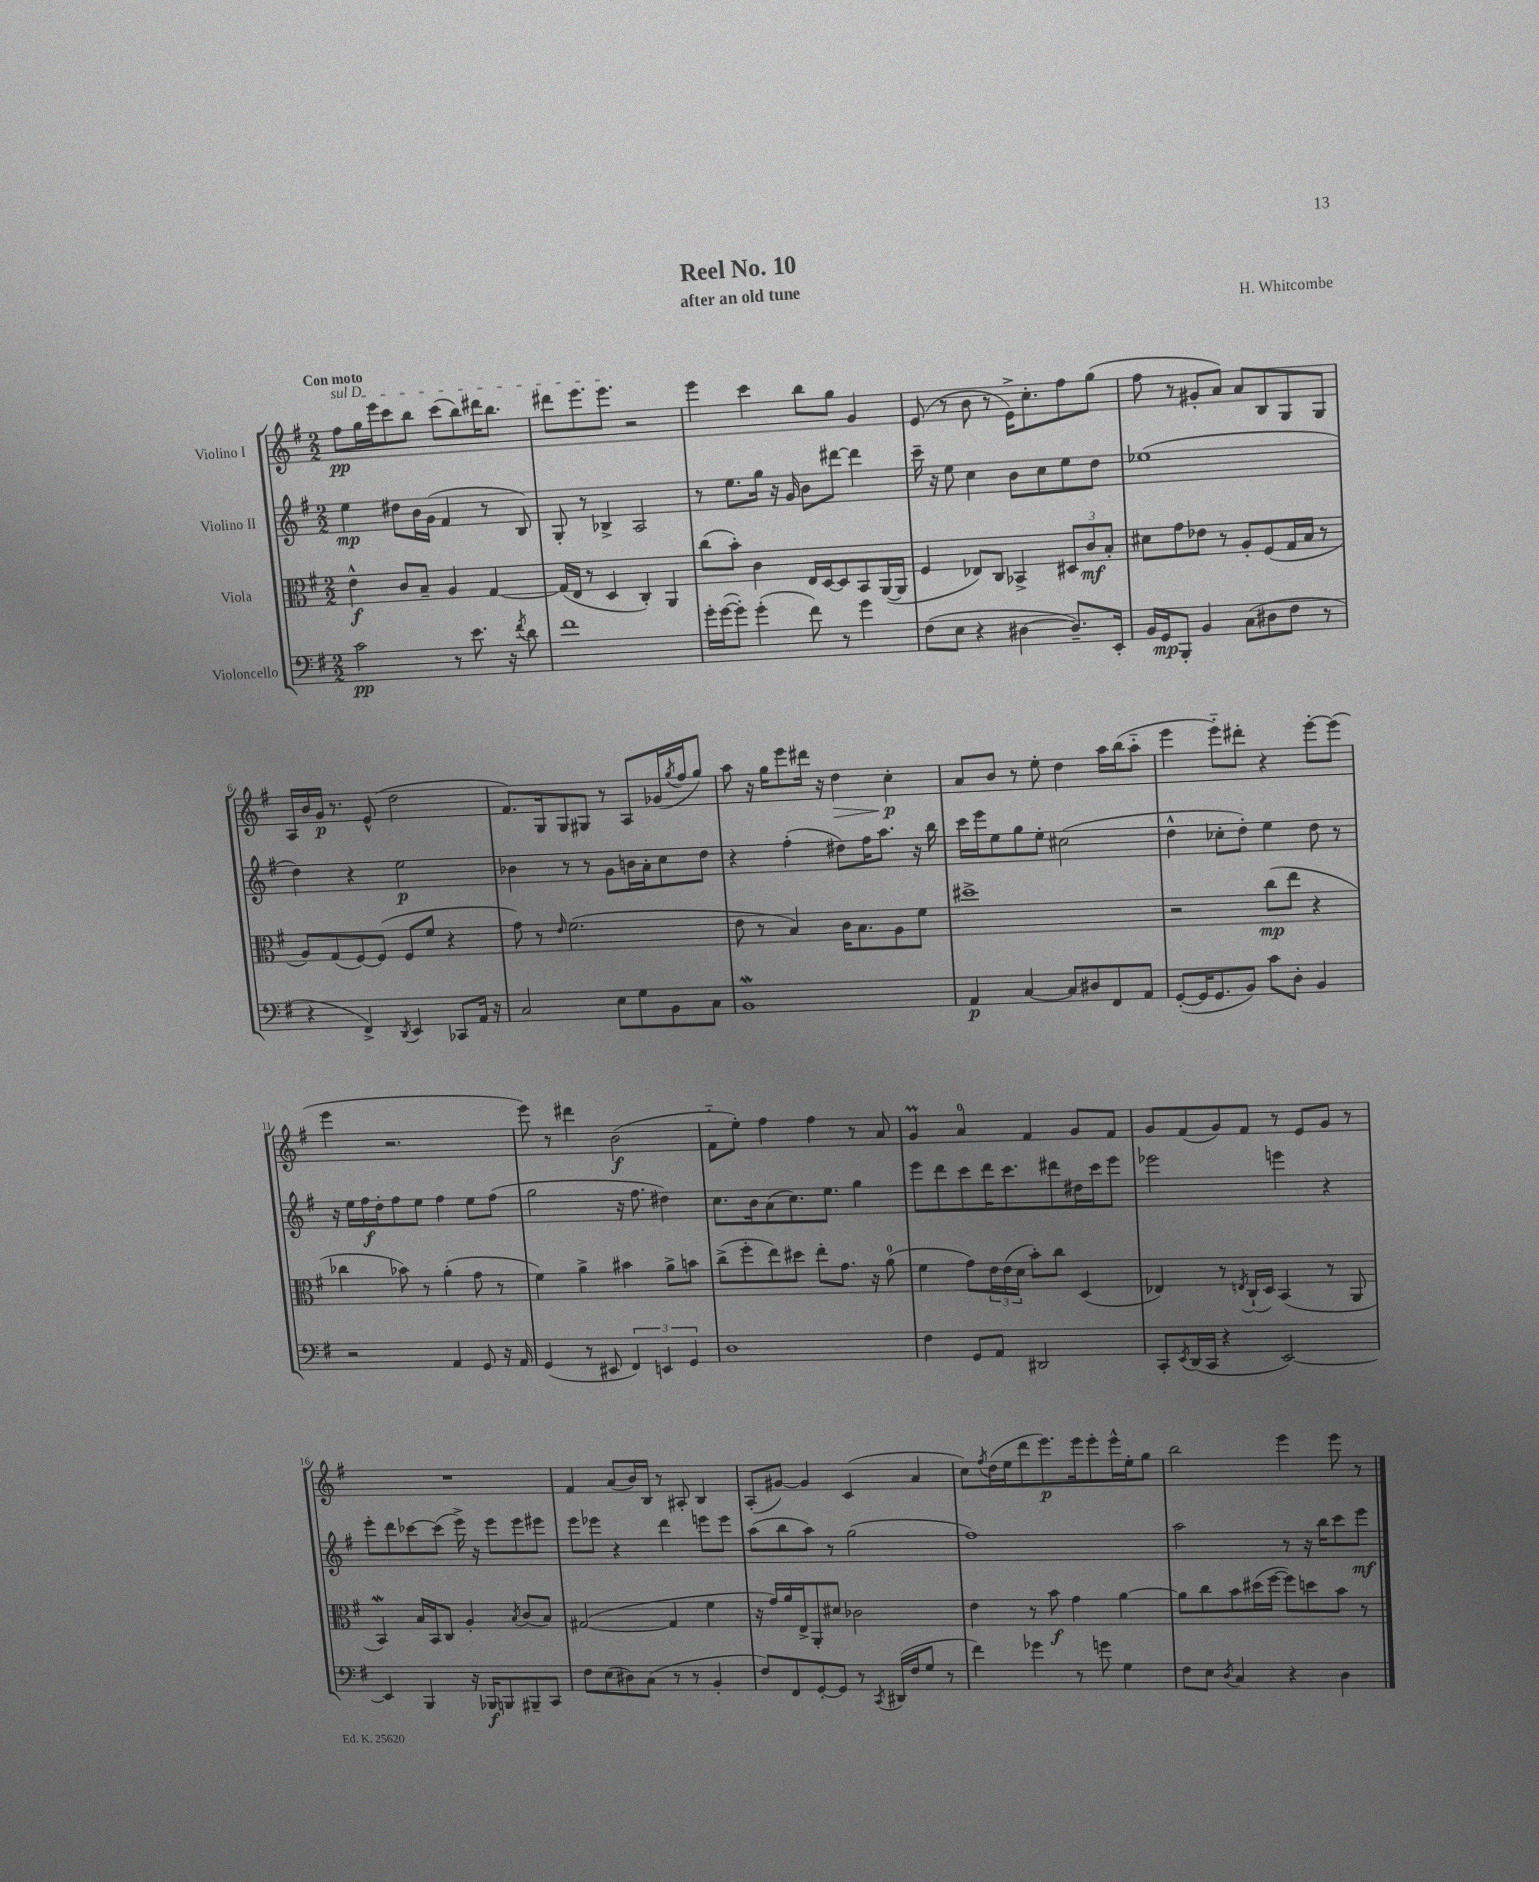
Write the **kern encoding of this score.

**kern	**dynam	**kern	**dynam	**kern	**dynam	**kern	**dynam
*part4	*part4	*part3	*part3	*part2	*part2	*part1	*part1
*staff4	*staff4	*staff3	*staff3	*staff2	*staff2	*staff1	*staff1
*I"Violoncello	*	*I"Viola	*	*I"Violino II	*	*I"Violino I	*
*clefF4	*	*clefC3	*	*clefG2	*	*clefG2	*
*k[f#]	*	*k[f#]	*	*k[f#]	*	*k[f#]	*
*M2/2	*	*M2/2	*	*M2/2	*	*M2/2	*
=1	=1	=1	=1	=1	=1	=1	=1
!	!	!	!	!	!	!LO:TX:a:B:t=Con moto	!
!	!	!	!	!	!	!LO:TX:a:i:t=sul D	!
2c\	pp	4e^^\	f	4ee\	mp	8ff#\L	pp
.	.	.	.	.	.	16gg\L	.
.	.	.	.	.	.	16eee\J	.
.	.	8c/L	.	8dd#X\L	.	8ccc\	.
.	.	8B~/J	.	16b\L	.	8bb\J	.
.	.	.	.	(16g\JJ	.	.	.
8r	.	4A/	.	4f#/	.	(8ccc\L	.
8.e\	.	.	.	.	.	8bb\)	.
.	.	[4G/	.	8r	.	16ddd#X\K	.
16r	.	.	.	.	.	8.bb\J	.
8qf#/	.	.	.	.	.	.	.
8d\	.	.	.	8B/)	.	.	.
=2	=2	=2	=2	=2	=2	=2	=2
1f#	.	(16G/LL]	.	8G'/	.	8ddd#X\L	.
.	.	16E/JJ	.	.	.	.	.
.	.	8r	.	8r	.	8.eee\	.
.	.	4D/	.	4B-X^/	.	.	.
.	.	.	.	.	.	8.eee\J	.
.	.	4C'/)	.	2A/	.	2r	.
.	.	4AA/	.	.	.	.	.
=3	=3	=3	=3	=3	=3	=3	=3
16g'\LL	.	(8cc\L	.	8r	.	4eee\	.
([16g\J	.	.	.	.	.	.	.
8g'\J])	.	8b'\J)	.	8.ee\L	.	.	.
(4g'\	.	4c\	.	.	.	4ccc\	.
.	.	.	.	16gg\Jk	.	.	.
.	.	.	.	16r	.	.	.
.	.	.	.	16g/	.	.	.
8f#\)	.	16E/LL	.	8b\L	.	8bb\L	.
.	.	[16D/J	.	.	.	.	.
8r	.	8D/]	.	[8ddd#X\J	.	8gg\J	.
4g\	.	8BB/	.	4ddd#\]	.	4g/	.
.	.	([16AA/L	.	.	.	.	.
.	.	16AA/JJ]	.	.	.	.	.
=4	=4	=4	=4	=4	=4	=4	=4
(8F#\L	.	4F#/	.	16ccc~\	.	(8e/	.
.	.	.	.	16r	.	.	.
8E\J	.	.	.	8ee\	.	8r	.
4r	.	8E-X/L)	.	4cc\	.	8b\	.
.	.	8C/J	.	.	.	8r	.
[4D#X\	.	4BB-X^/	.	8b\L	.	16e^\KL)	.
.	.	.	.	.	.	8.cc'\	.
.	.	.	.	8cc\	.	.	.
8.D#~/L])	.	12D#X/L	.	8ee\	.	8ff#\	.
.	.	12c/	mf	.	.	.	.
.	.	.	.	8dd\J	.	(8gg\J	.
.	.	12B'/J	.	.	.	.	.
16EE'/Jk	.	.	.	.	.	.	.
=5	=5	=5	=5	=5	=5	=5	=5
16BB/LL	.	8d#X\L	.	(1ee-X	.	8ff#\	.
16GG/J	mp	.	.	.	.	.	.
8BBB'/J	.	8g\	.	.	.	8r	.
4BB/	.	8e-X\J	.	.	.	8g#X'/L	.
.	.	8r	.	.	.	8a/J)	.
(8C\L	.	8A'/L	.	.	.	8a/L	.
8D#X\	.	(8F#/	.	.	.	8B/	.
8F#\J	.	16G/L	.	.	.	8G/	.
.	.	16B/JJ	.	.	.	.	.
8r	.	8r	.	.	.	8G/J	.
!!LO:LB:g=z
=6	=6	=6	=6	=6	=6	=6	=6
4r	.	8A/L)	.	4dd\)	.	16A/LL	.
.	.	.	.	.	.	16b/	.
.	.	(8G/	.	.	.	16g/JJ	p
.	.	.	.	.	.	8.r	.
4FF#^/)	.	[8F#/)	.	4r	.	.	.
.	.	(8F#/J]	.	.	.	(8e^^/	.
8qDD/	.	.	.	.	.	.	.
4EE/	.	8F#/L	.	2ee\	p	2dd\	.
.	.	8f#/J	.	.	.	.	.
8CC-X/L	.	4r	.	.	.	.	.
16AA/Jk	.	.	.	.	.	.	.
16r	.	.	.	.	.	.	.
=7	=7	=7	=7	=7	=7	=7	=7
2C/	.	8g\)	.	4b-X\	.	8.f#/L)	.
.	.	8r	.	.	.	.	.
.	.	.	.	.	.	16G/k	.
.	.	16qqe/	.	.	.	.	.
.	.	(2.f#\	.	8r	.	8G/	.
.	.	.	.	8r	.	8G#X/J	.
8E\L	.	.	.	8g\L	.	8r	.
8G\	.	.	.	16bn\L	.	8A/L	.
.	.	.	.	16a'\J	.	.	.
8BB\	.	.	.	8cc\	.	(16g-X/L	.
.	.	.	.	.	.	8qgg/	.
.	.	.	.	.	.	16ff#/J	.
8C\J	.	.	.	8dd\J	.	8gg/J)	.
=8	=8	=8	=8	=8	=8	=8	=8
1BBW	.	8e\	.	4r	.	8aa\	.
.	.	8r	.	.	.	16r	.
.	.	.	.	.	.	16gg\KL	.
.	.	4B/)	.	(4ff#'\	.	8eee\	.
.	.	.	.	.	.	16ddd#X\Jk	.
.	.	.	.	.	.	16r	.
!	!	!	!	!	!	!	!LO:HP:b
.	.	16c\KL	.	8dd#X\L)	.	4dd\	>
.	.	8.B\	.	.	.	.	.
.	.	.	.	16ff#\K	.	.	.
.	.	.	.	8.aa\J	.	.	.
.	.	8A\	.	.	.	4cc'\	p
.	.	8f#\J	.	16r	.	.	.
.	.	.	.	16bb\	.	.	.
.	.	.	.	.	.	.	]
=9	=9	=9	=9	=9	=9	=9	=9
4AA/	p	1dd#X^	.	16ccc\LL	.	8a/L	.
.	.	.	.	16eee\J	.	.	.
.	.	.	.	8ee\	.	8b/J	.
[4C/	.	.	.	8gg\	.	8r	.
.	.	.	.	8ee'\J	.	8ee'\	.
8C/L]	.	.	.	(2cc#X\	.	4dd\	.
8D#X/	.	.	.	.	.	.	.
8FF#/	.	.	.	.	.	16aa\LL	.
.	.	.	.	.	.	(16bb\J	.
8AA/J	.	.	.	.	.	8aa\J	.
=10	=10	=10	=10	=10	=10	=10	=10
([8GG'/L	.	2r	.	4dd^^\	.	4eee\	.
16GG/K]	.	.	.	.	.	.	.
8.GG/	.	.	.	.	.	.	.
.	.	.	.	8cc-X'\L	.	8eee\L)	.
8BB/J)	.	.	.	8dd'\J)	.	8ddd#X'\J	.
8c\L	.	(8cc\L	mp	4ee\	.	4r	.
8D'\J	.	8ee\J	.	.	.	.	.
4BB/	.	4r	.	8dd\	.	[8eee'\L	.
.	.	.	.	8r	.	(8eee\J]	.
!!LO:LB:g=z
=11	=11	=11	=11	=11	=11	=11	=11
2r	.	4cc-X\	.	16r	.	4eee\	.
.	.	.	.	16ee\LL	.	.	.
.	.	.	.	16ff#\	f	.	.
.	.	.	.	16dd'\J	.	.	.
.	.	8b-X\)	.	8ff#\	.	2.r	.
.	.	8r	.	8ee\J	.	.	.
4AA/	.	(4a'\	.	4ff#\	.	.	.
8GG/	.	8g\	.	8ee\L	.	.	.
16r	.	8r	.	(8ff#\J	.	.	.
16AA/	.	.	.	.	.	.	.
=12	=12	=12	=12	=12	=12	=12	=12
(4GG/	.	4f#\)	.	2gg\	.	8eee\)	.
.	.	.	.	.	.	8r	.
8r	.	4a^\	.	.	.	4ddd#X\	.
8EE#X/	.	.	.	.	.	.	.
6FF#/)	.	4b#X\	.	16r	.	(2b\	f
.	.	.	.	8.ff#\	.	.	.
6EEn/	.	.	.	.	.	.	.
.	.	8a^\L	.	4dd#X\)	.	.	.
6GG/	.	.	.	.	.	.	.
.	.	8bn\J	.	.	.	.	.
=13	=13	=13	=13	=13	=13	=13	=13
1D	.	(8cc^\L	.	8.cc\L	.	8f#\L	.
.	.	8ff#'\	.	.	.	8ee'\J)	.
.	.	.	.	16b\k	.	.	.
.	.	8ee\)	.	(8a\	.	4ff#\	.
.	.	8dd#X\J	.	8.cc\)	.	.	.
.	.	8ee'\L	.	.	.	4ff#\	.
.	.	.	.	8.ee\J	.	.	.
.	.	8.g\J	.	.	.	.	.
.	.	.	.	4gg\	.	8r	.
.	.	16r	.	.	.	.	.
.	.	(8a\	.	.	.	8a/	.
=14	=14	=14	=14	=14	=14	=14	=14
4F#\	.	4f#\	.	8eee\L	.	4gM/	.
.	.	.	.	8ddd\	.	.	.
8GG/L	.	8g\L)	.	8ccc\	.	4a/	.
8AA/J	.	24e\L	.	16ddd\K	.	.	.
.	.	(24e\	.	.	.	.	.
.	.	.	.	8.ccc\	.	.	.
.	.	24d\JJ	.	.	.	.	.
2DD#X/	.	8b'\L)	.	.	.	4f#/	.
.	.	8cc\J	.	8ddd#X\	.	.	.
.	.	(4D/	.	16dd#X\L	.	8g/L	.
.	.	.	.	16ccc\J	.	.	.
.	.	.	.	8eee\J	.	8f#/J	.
=15	=15	=15	=15	=15	=15	=15	=15
8CC'/L	.	4E-X/)	.	2eee-X\	.	8g/L	.
8qEE/	.	.	.	.	.	.	.
(16DD/L	.	.	.	.	.	(8f#/	.
16CC/JJ	.	.	.	.	.	.	.
4r	.	8r	.	.	.	8g/)	.
.	.	8qEn/	.	.	.	.	.
.	.	(16C`/LL	.	.	.	8f#/J	.
.	.	16D/JJ)	.	.	.	.	.
[2EE/)	.	(4BB/	.	4eeen\	.	8r	.
.	.	.	.	.	.	8e/L	.
.	.	8r	.	4r	.	8g/J	.
.	.	8AA/	.	.	.	8r	.
!!LO:LB:g=z
=16	=16	=16	=16	=16	=16	=16	=16
4EE/]	.	4BBW/)	.	8eee'\L	.	1r	.
.	.	.	.	8ddd\	.	.	.
4BBB/	.	16B/LL	.	[8ccc-X\	.	.	.
.	.	16BB/J	.	.	.	.	.
.	.	8C/J	.	(8ccc-\J]	.	.	.
16r	.	4A'/	.	16eee^\)	.	.	.
16BBB-X/KL	f	.	.	16r	.	.	.
8BBBn/	.	.	.	8eee\L	.	.	.
.	.	8qB/	.	.	.	.	.
8BBB#X~/	.	(8c/L	.	8eee\	.	.	.
8CC/J	.	8B/J)	.	8eee#X\J	.	.	.
=17	=17	=17	=17	=17	=17	=17	=17
8F#\L	.	([2G#X/	.	8eee\L	.	4f#/	.
(8E\	.	.	.	8eee-X\J	.	.	.
8D#X\)	.	.	.	4r	.	(8a/L	.
(8C\J	.	.	.	.	.	16b/L)	.
.	.	.	.	.	.	16B/JJ	.
8r	.	4G#/]	.	4ddd\	.	8r	.
8r	.	.	.	.	.	8A#X'/	.
4BB'/	.	4f#\	.	8eeen\L	.	4B/	.
.	.	.	.	8eee\J	.	.	.
=18	=18	=18	=18	=18	=18	=18	=18
8F#/L)	.	16r	.	(8aa\L	.	(8A'/L	.
.	.	16g/LL)	.	.	.	.	.
8FF#/	.	16a/	.	8bb\	.	[8g#X/J)	.
.	.	16E^/J	.	.	.	.	.
[8GG'/	.	8AA'/	.	8aa\J)	.	4g#/]	.
8GG/J]	.	8d#X/J	.	8r	.	.	.
8r	.	2c-X\	.	(2gg\	.	(4c/	.
8qCC/	.	.	.	.	.	.	.
(16DD#X/LL	.	.	.	.	.	.	.
16F#/J	.	.	.	.	.	.	.
8G/J	.	.	.	.	.	4a/	.
8r	.	.	.	.	.	.	.
=19	=19	=19	=19	=19	=19	=19	=19
4f#\)	.	4e\	.	1ff#)	.	8cc\L)	.
.	.	.	.	.	.	8qff#/	.
.	.	.	.	.	.	(16dd\L	.
.	.	.	.	.	.	16ee\J	.
4g-X\	.	8r	.	.	.	8ddd\	.
.	.	8b\	f	.	.	8.eee\)	p
8r	.	4g\	.	.	.	.	.
.	.	.	.	.	.	16eee\k	.
8gn\	.	.	.	.	.	8eee'\	.
4G\	.	[4a\	.	.	.	16eee^^\L	.
.	.	.	.	.	.	16ee'\J	.
.	.	.	.	.	.	8gg\J	.
=20	=20	=20	=20	=20	=20	=20	=20
8F#\L	.	8a\L]	.	2aa\	.	2bb\	.
8E\J	.	8cc\	.	.	.	.	.
8qD/	.	.	.	.	.	.	.
4C/	.	8b\	.	.	.	.	.
.	.	(16dd#X\L	.	.	.	.	.
.	.	[16ff#\JJ	.	.	.	.	.
4r	.	8ff#\L])	.	8r	.	4eee\	.
.	.	8ddn\	.	16r	.	.	.
.	.	.	.	16bb\KL	.	.	.
4D\	.	8b\J	.	8ccc\	.	8eee\	.
.	.	8r	.	8eee\J	mf	8r	.
==	==	==	==	==	==	==	==
*-	*-	*-	*-	*-	*-	*-	*-
